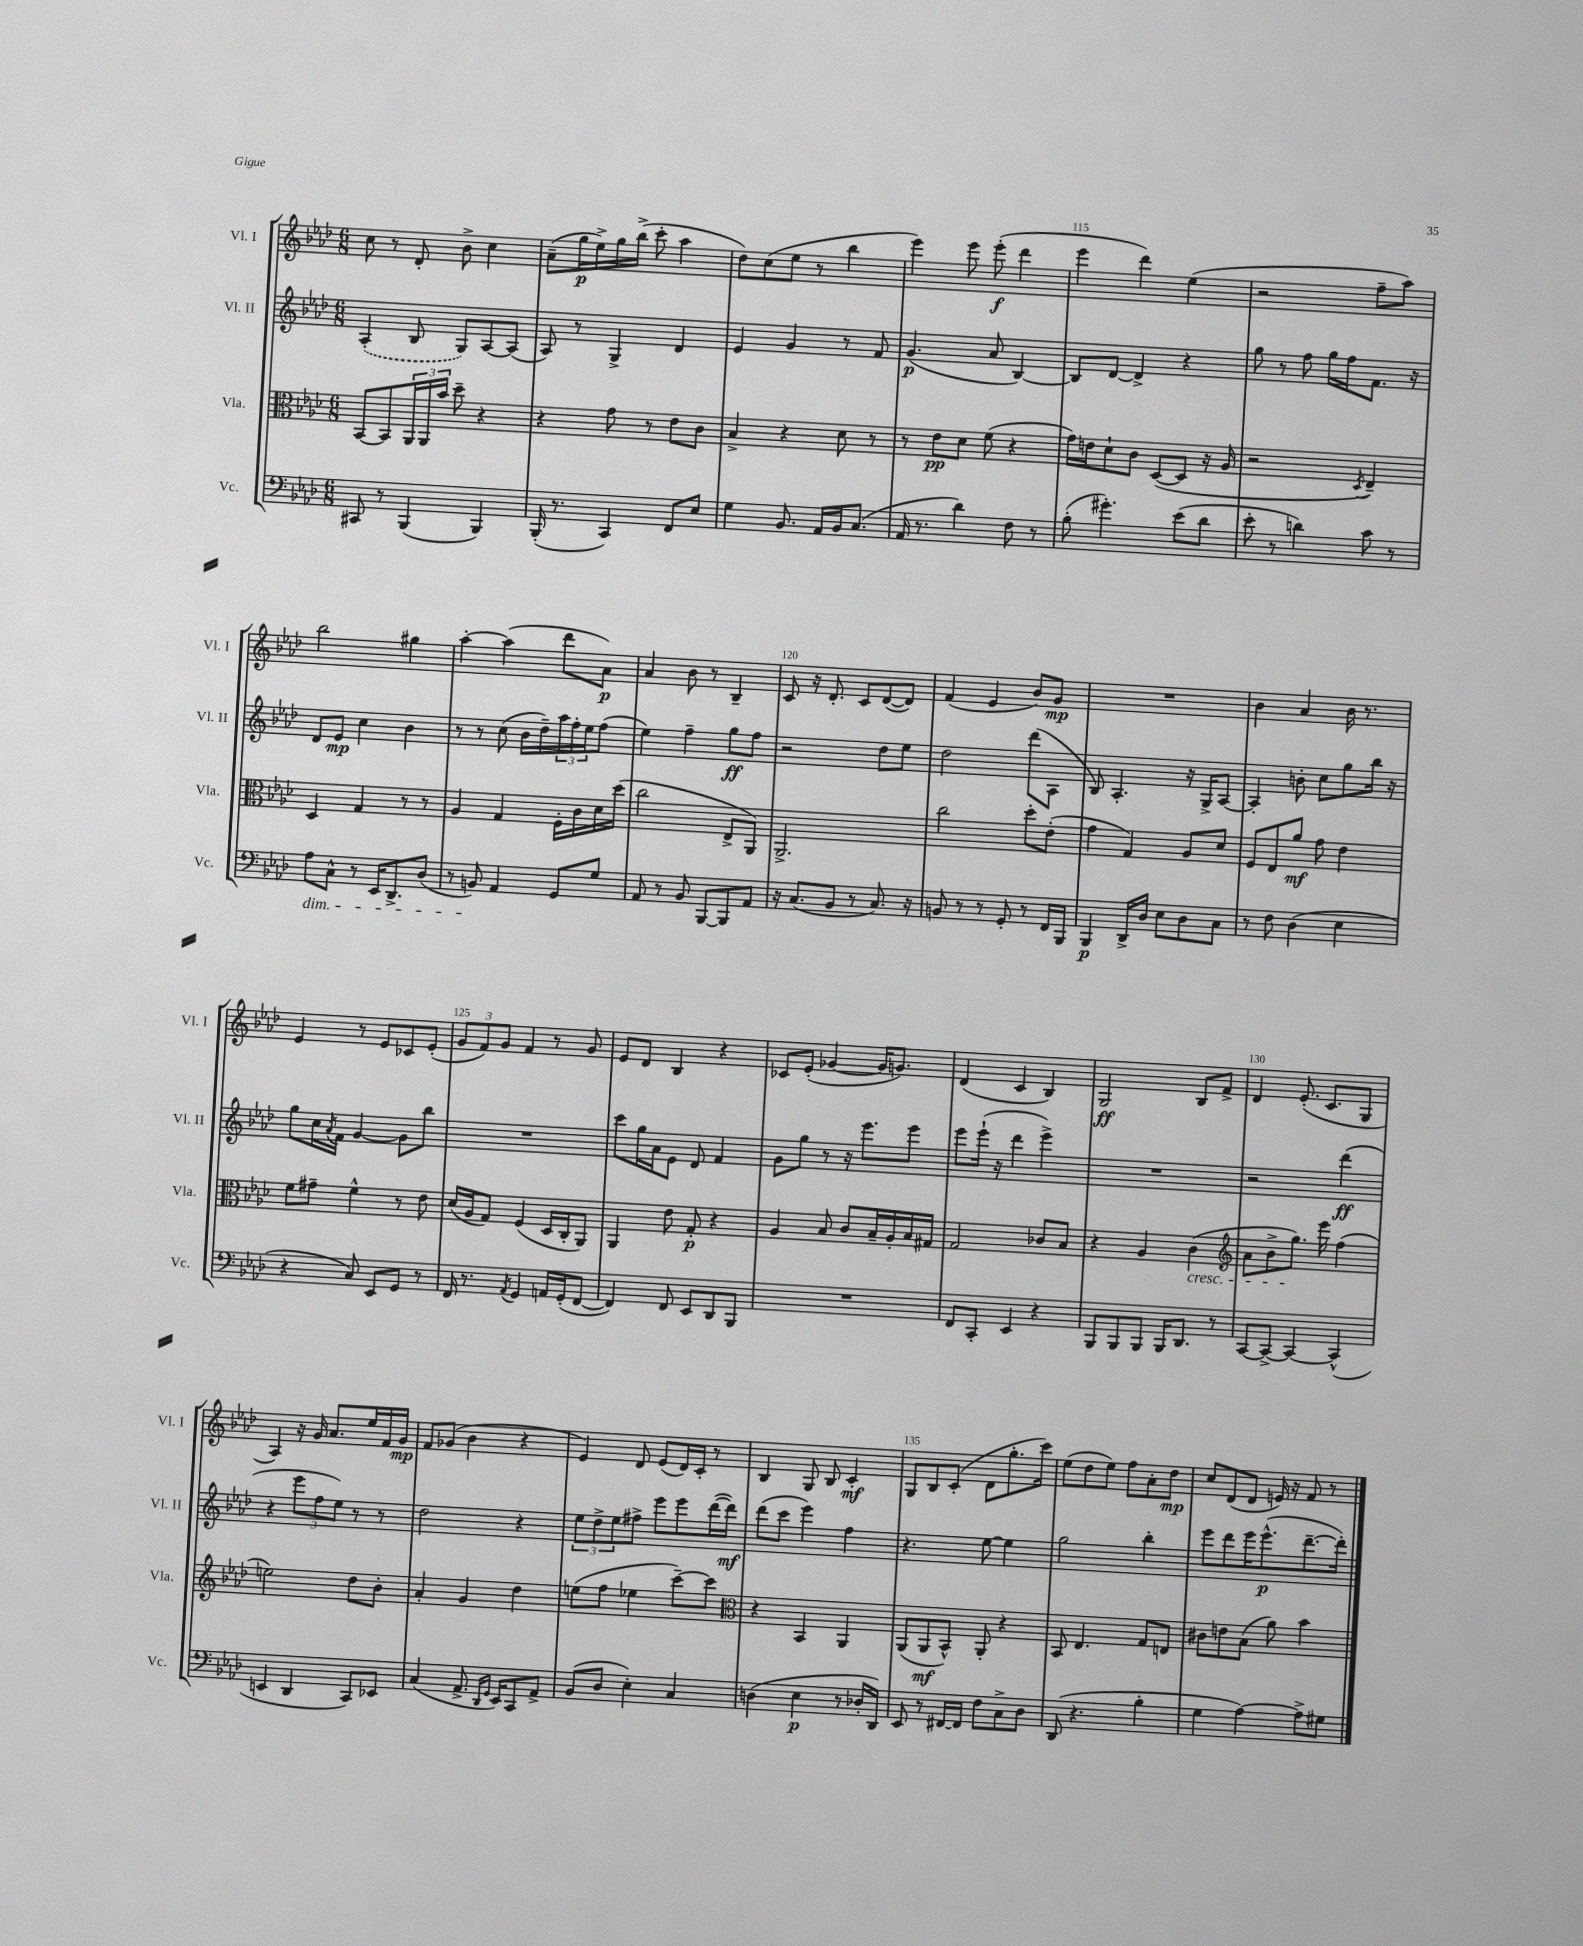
<<
\new StaffGroup <<
\new Staff = "s0" \with { instrumentName = "Vl. I" shortInstrumentName = "Vl. I" } {
    \clef treble \key aes \major \numericTimeSignature \time 6/8
    c''8 r8 des'8-. bes'8-> c''4 |
    aes'8--( g''16\p ees''16->) g''16 bes''16->( c'''8-. aes''4 |
    des''8) c''8( ees''8 r8 bes''4 |
    ees'''4) ees'''8 ees'''8-.\f( des'''4 |
    ees'''4 des'''4) ees''4( |
    r2 f''8-- aes''8) |
    bes''2 gis''4 |
    aes''4~-. aes''4( des'''8 aes'8\p) |
    aes'4 bes'8 r8 bes4-- |
    c'8 r16 des'8.-. c'8 des'8~( des'8) |
    f'4( ees'4 bes'8) g'8\mp |
    R2. |
    bes'4 aes'4 bes'16 r8. |
    ees'4 r8 ees'8 ces'8 ees'8-.( |
    \tuplet 3/2 { g'8 f'8) g'8 } f'4 r8 g'8 |
    ees'8 des'8 bes4 r4 |
    ces'8 ees'8-.( ges'4~ ges'16 g'8.) |
    des'4( c'4 bes4) |
    g2\ff bes8 f'8-> |
    des'4 ees'8.-.( c'8. g8 |
    aes4) r16 g'16 aes'8. ees''16 f'16 g'16\mp |
    f'8 ges'8( bes'4 r4 |
    ees'4) des'8 ees'8( des'16) c'16-. r8 |
    bes4 g8 bes8 c'4-.\mf |
    g8 bes8 c'8-.( des'8 g''8.-. c'''16) |
    ees''8( des''8 ees''8) f''8 aes'8-. des''8\mp |
    c''8 des'8( des'8 e'16) r16 f'8 r8 \bar "|." |
}
\new Staff = "s1" \with { instrumentName = "Vl. II" shortInstrumentName = "Vl. II" } {
    \clef treble \key aes \major \numericTimeSignature \time 6/8
    \once \slurDashed aes4-.( bes8 g8) aes8~ aes8( |
    aes8) r8 g4-> des'4 |
    ees'4 g'4 r8 f'8 |
    g'4.\p( aes'8 bes4~) |
    bes8 des'8~ des'4-> r4 |
    g''8 r8 f''8 g''16 f''16 f'8. r16 |
    des'8 ees'8\mp c''4 bes'4 |
    r8 r8 c''8( bes'16 des''16--) \tuplet 3/2 { aes''16 f''16-. ees''16 } f''8( |
    ees''4) f''4-- g''8\ff f''8 |
    r2 des''8 ees''8 |
    des''2 des'''8( aes8 |
    bes8) aes4.-. r16 g16-> aes8~ |
    aes4-. b'8-. c''8 g''8 bes''16 r16 |
    g''8 c''16 \acciaccatura { aes'8 } f'16 g'4~ g'8 bes''8 |
    R2. |
    c'''8 g''16 aes'16 ees'8 des'8 f'4 |
    g'8 g''8 r8 r16 ees'''8. ees'''8 |
    ees'''8 ees'''16-!( r16 des'''4 ees'''4->) |
    R2. |
    r2 des'''4\ff( |
    r4 \tuplet 3/2 { ees'''8 f''8 ees''8) } r8 r8 |
    des''2 r4 |
    \tuplet 3/2 { ees''8 des''8-> ees''8 } fis''8-> ees'''8 ees'''8 des'''16~( des'''16\mf) |
    des'''8( c'''8 ees'''4) f''4 |
    r4. ees''8~ ees''4 |
    g''2 bes''4-. |
    ees'''8 des'''8 ees'''16 ees'''8.-^\p( des'''8.~-- des'''16-.) \bar "|." |
}
\new Staff = "s2" \with { instrumentName = "Vla." shortInstrumentName = "Vla." } {
    \clef alto \key aes \major \numericTimeSignature \time 6/8
    bes,8~ bes,8 \tuplet 3/2 { aes,16 aes,16 bes'16 } des''8-- r4 |
    r4 g'8 r8 ees'8 c'8 |
    bes4-> r4 des'8 r8 |
    r8 ees'8\pp des'8 f'8( r4 |
    g'16) e'16 des'8-! c'8 des8~( des8 r16 aes16 |
    r2 \acciaccatura { des8 } ees4--) |
    des4 g4 r8 r8 |
    aes4 g4 f16-. c'16 des'16 des''16( |
    c''2 ees8-> aes,8) |
    aes,2.-> |
    c''2 des''8-. ees'8-.( |
    g'4 g4) aes8 des'8 |
    f8 ees8 aes'8\mf g'8 ees'4 |
    f'8 gis'8-- f'4-^ r8 ees'8 |
    des'16( aes16 g8) f4( des16 c16-. aes,8) |
    aes,4 ees'8 g8-.\p r4 |
    aes4 bes8 c'8 bes16-- aes16-. bes16 gis16 |
    g2 ces'8 bes8 |
    r4 aes4 c'4\cresc( |
    \clef treble aes'8 bes'8-> g''8.\!) ees'''16 f''4( |
    e''2) des''8 bes'8-. |
    aes'4-. g'4 des''4 |
    e''8( f''8 ees''4 c'''8~--) c'''8 |
    \clef alto r4 bes,4 aes,4 |
    aes,8( aes,8\mf bes,8-^) aes,8-. r4 |
    bes,8 ees4. g8 e8 |
    cis'8 e'8 bes8( aes'8) bes'4 \bar "|." |
}
\new Staff = "s3" \with { instrumentName = "Vc." shortInstrumentName = "Vc." } {
    \clef bass \key aes \major \numericTimeSignature \time 6/8
    cis,8 r8 bes,,4( bes,,4) |
    bes,,16-.( r8. c,4) f,8 ees8 |
    g4 bes,8. aes,16 bes,16 c8.( |
    aes,16 r8. des'4) f8 r8 |
    bes8-.( gis'4.-.) ees'8( des'8 |
    ees'8-. r8 d'4) c'8 r8 |
    aes8\dim c8-^ r8 ees,16 des,8.-> des8( |
    r8 b,8\!) aes,4 g,8 g8 |
    aes,8 r8 bes,8 bes,,8~ bes,,8 aes,8 |
    r16 c8.( bes,8 r8 c8.) r16 |
    b,8 r8 r8 g,8-. r8 f,16 bes,,16 |
    bes,,4\p des,16-> des16 ees8 des8 c8 |
    r8 f8 des4( ees4 |
    r4 c8) ees,8 g,8 r8 |
    f,16 r8. \acciaccatura { aes,8 } g,4 a,16 g,16-.( f,8~ |
    f,4) f,8 ees,8 des,8 bes,,8 |
    R2. |
    f,8 c,8-. ees,4 r4 |
    bes,,8 bes,,8 bes,,8 bes,,16 des,8. r8 |
    c,8~ c,8~-> c,4~ c,4-^( |
    e,4 des,4 c,8) ees,8 |
    c4( aes,8.-> \grace { des,16 g,16 } ees,16) c,8 aes,8-> |
    bes,8( des8 ees4-.) c4 |
    d4( ees4\p r8 des16-. des,16) |
    ees,8 r8 fis,16~ fis,16 f8 c8-> des8 |
    des,8( r4. bes4-. |
    g4 aes4~) aes8-> gis8 \bar "|." |
}
>>
>>
\layout { \context { \Score currentBarNumber = #111 \override BarNumber.break-visibility = ##(#f #t #t) barNumberVisibility = #(every-nth-bar-number-visible 5) } }
